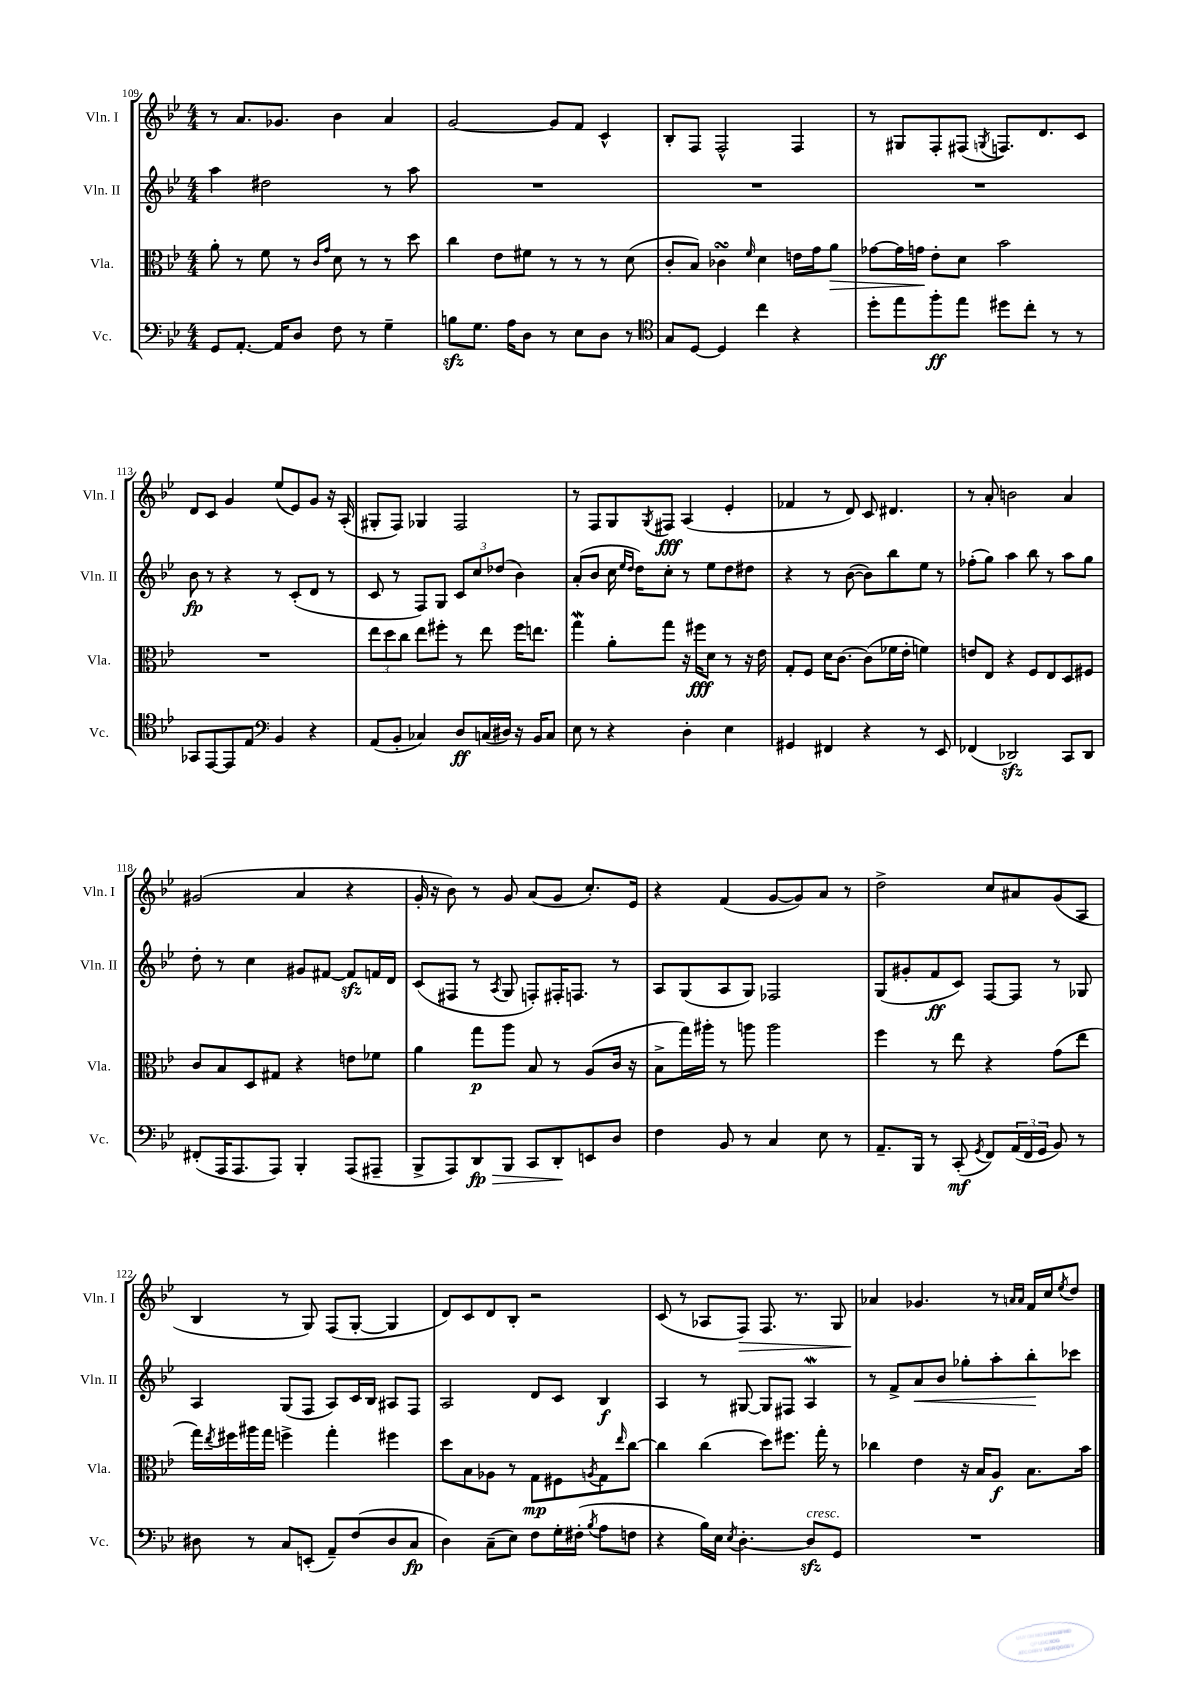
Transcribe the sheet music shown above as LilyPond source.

<<
\new StaffGroup <<
\new Staff = "s0" \with { instrumentName = "Vln. I" shortInstrumentName = "Vln. I" } {
    \clef treble \key bes \major \numericTimeSignature \time 4/4
    r8 a'8. ges'8. bes'4 a'4 |
    g'2~ g'8 f'8 c'4-^ |
    bes8-. f8 f2-^ f4 |
    r8 gis8 f8-. fis8( \acciaccatura { g8 } f8.) d'8. c'8 |
    d'8 c'8 g'4 ees''8( ees'8) g'8 r16 a16-.( |
    gis8-. f8) ges4 f2 |
    r8 f8 g8 \acciaccatura { g8 } fis8\fff a4( ees'4-. |
    fes'4 r8 d'8) c'8 dis'4. |
    r8 a'8-. b'2 a'4 |
    gis'2( a'4 r4 |
    g'16-. r16 bes'8) r8 g'8 a'8( g'8 c''8.-.) ees'16 |
    r4 f'4( g'8~ g'8) a'8 r8 |
    d''2-> c''8 ais'8 g'8( a8 |
    bes4 r8 g8) f8( g8~-. g4 |
    d'8) c'8 d'8 bes8-. r2 |
    c'8( r8 aes8 f8\>) f8. r8. g8 |
    aes'4\! ges'4. r8 \grace { a'16 a'16 } f'16 c''16 \acciaccatura { ees''8 } d''8 \bar "|." |
}
\new Staff = "s1" \with { instrumentName = "Vln. II" shortInstrumentName = "Vln. II" } {
    \clef treble \key bes \major \numericTimeSignature \time 4/4
    a''4 dis''2 r8 a''8 |
    R1 |
    R1 |
    R1 |
    bes'8\fp r8 r4 r8 c'8-.( d'8 r8 |
    c'8 r8 f8) g8 \tuplet 3/2 { c'8 c''8 des''8( } bes'4) |
    a'8-.( bes'8 c''16 \grace { ees''16 d''16 } d''16) c''8-. r8 ees''8 d''8 dis''8 |
    r4 r8 bes'8~( bes'8) bes''8 ees''8 r8 |
    fes''8-.( g''8) a''4 bes''8 r8 a''8 g''8 |
    d''8-. r8 c''4 gis'8 fis'8~ fis'8\sfz f'16 d'16 |
    c'8( fis8 r8 \acciaccatura { a8 } g8 f8-.) fis16-. f8. r8 |
    a8 g8( a8 g8) fes2 |
    g8( gis'8-. f'8\ff c'8) f8~ f8 r8 ges8 |
    a4 g8( f8 a8) c'16 bes16 ais8 f8 |
    a2 d'8 c'8 bes4\f |
    a4 r8 gis8~ gis8 fis8 a4\mordent |
    r8 f'8-> a'8\< bes'8 ges''8-. a''8-. bes''8-.\! ces'''8 \bar "|." |
}
\new Staff = "s2" \with { instrumentName = "Vla." shortInstrumentName = "Vla." } {
    \clef alto \key bes \major \numericTimeSignature \time 4/4
    a'8-. r8 f'8 r8 \grace { c'16 g'16 } d'8 r8 r8 d''8 |
    c''4 ees'8 fis'8 r8 r8 r8 d'8( |
    c'8-. bes8) ces'4\turn \grace { f'16 } d'4 e'16 g'16 a'8\> |
    ges'8~ ges'16 g'16\! ees'8-. d'8 bes'2 |
    R1 |
    \tuplet 3/2 { ees''8 d''8 c''8 } ees''8 fis''8-. r8 ees''8 fis''16 e''8. |
    g''4\mordent a'8-. g''8 r16 fis''16\fff d'8 r8 r16 ees'16 |
    g8-. f8 d'16 c'8.~ c'8( fes'16 ees'16-. f'4) |
    e'8 ees8 r4 f8 ees8 d8 fis8 |
    c'8 bes8 d8 gis8 r4 e'8 fes'8 |
    a'4 g''8\p a''8 bes8 r8 a8( c'16 r16 |
    bes8-> g''16) ais''16-. r8 a''8 a''2 |
    f''4 r8 ees''8 r4 g'8( ees''8 |
    g''16) \acciaccatura { ees''8 } fis''16 ais''16 g''16 f''4-> g''4-. fis''4 |
    d''8 bes8 aes8 r8 g8\mp fis8 \acciaccatura { a8 } g8 \grace { ees''16 } c''8~ |
    c''4 c''4( d''8) fis''8. g''16-. r8 |
    ces''4 ees'4 r16 bes16 a8\f bes8. bes'16 \bar "|." |
}
\new Staff = "s3" \with { instrumentName = "Vc." shortInstrumentName = "Vc." } {
    \clef bass \key bes \major \numericTimeSignature \time 4/4
    g,8 a,8.~-. a,16 d8 f8 r8 g4-- |
    b8\sfz g8. a16 d8 r8 ees8 d8 r8 |
    \clef tenor g8 d8~ d4 c''4 r4 |
    d''8-. ees''8 f''8-.\ff ees''8 dis''8 c''8-. r8 r8 |
    ges,8 ees,8~ ees,8 ees8 \clef bass bes,4 r4 |
    a,8( bes,8-. ces4) d8\ff c16( dis16) r16 bes,16 c8 |
    ees8 r8 r4 d4-. ees4 |
    gis,4 fis,4 r4 r8 ees,8 |
    fes,4( des,2\sfz) c,8 des,8 |
    fis,8-.( a,,16 a,,8. a,,8) bes,,4-. a,,8( ais,,8-- |
    bes,,8-> a,,8) d,8\fp\> bes,,8 c,8 d,8-.\! e,8 d8 |
    f4 bes,8 r8 c4 ees8 r8 |
    a,8.-- bes,,16 r8 c,8-.\mf( \acciaccatura { g,8 } f,8) \tuplet 3/2 { a,16( f,16 g,16 } bes,8) r8 |
    dis8 r8 c8 e,8-.( a,8--) f8( dis8 c8\fp |
    d4) c8--( ees8) f8 g16-. fis16-.( \acciaccatura { bes8 } a8 f8 |
    r4 bes16) ees16 \acciaccatura { ees8 } d4.~-. d8\sfz^\markup { \italic "cresc." } g,8 |
    R1 \bar "|." |
}
>>
>>
\layout { \context { \Score currentBarNumber = #109 } }
